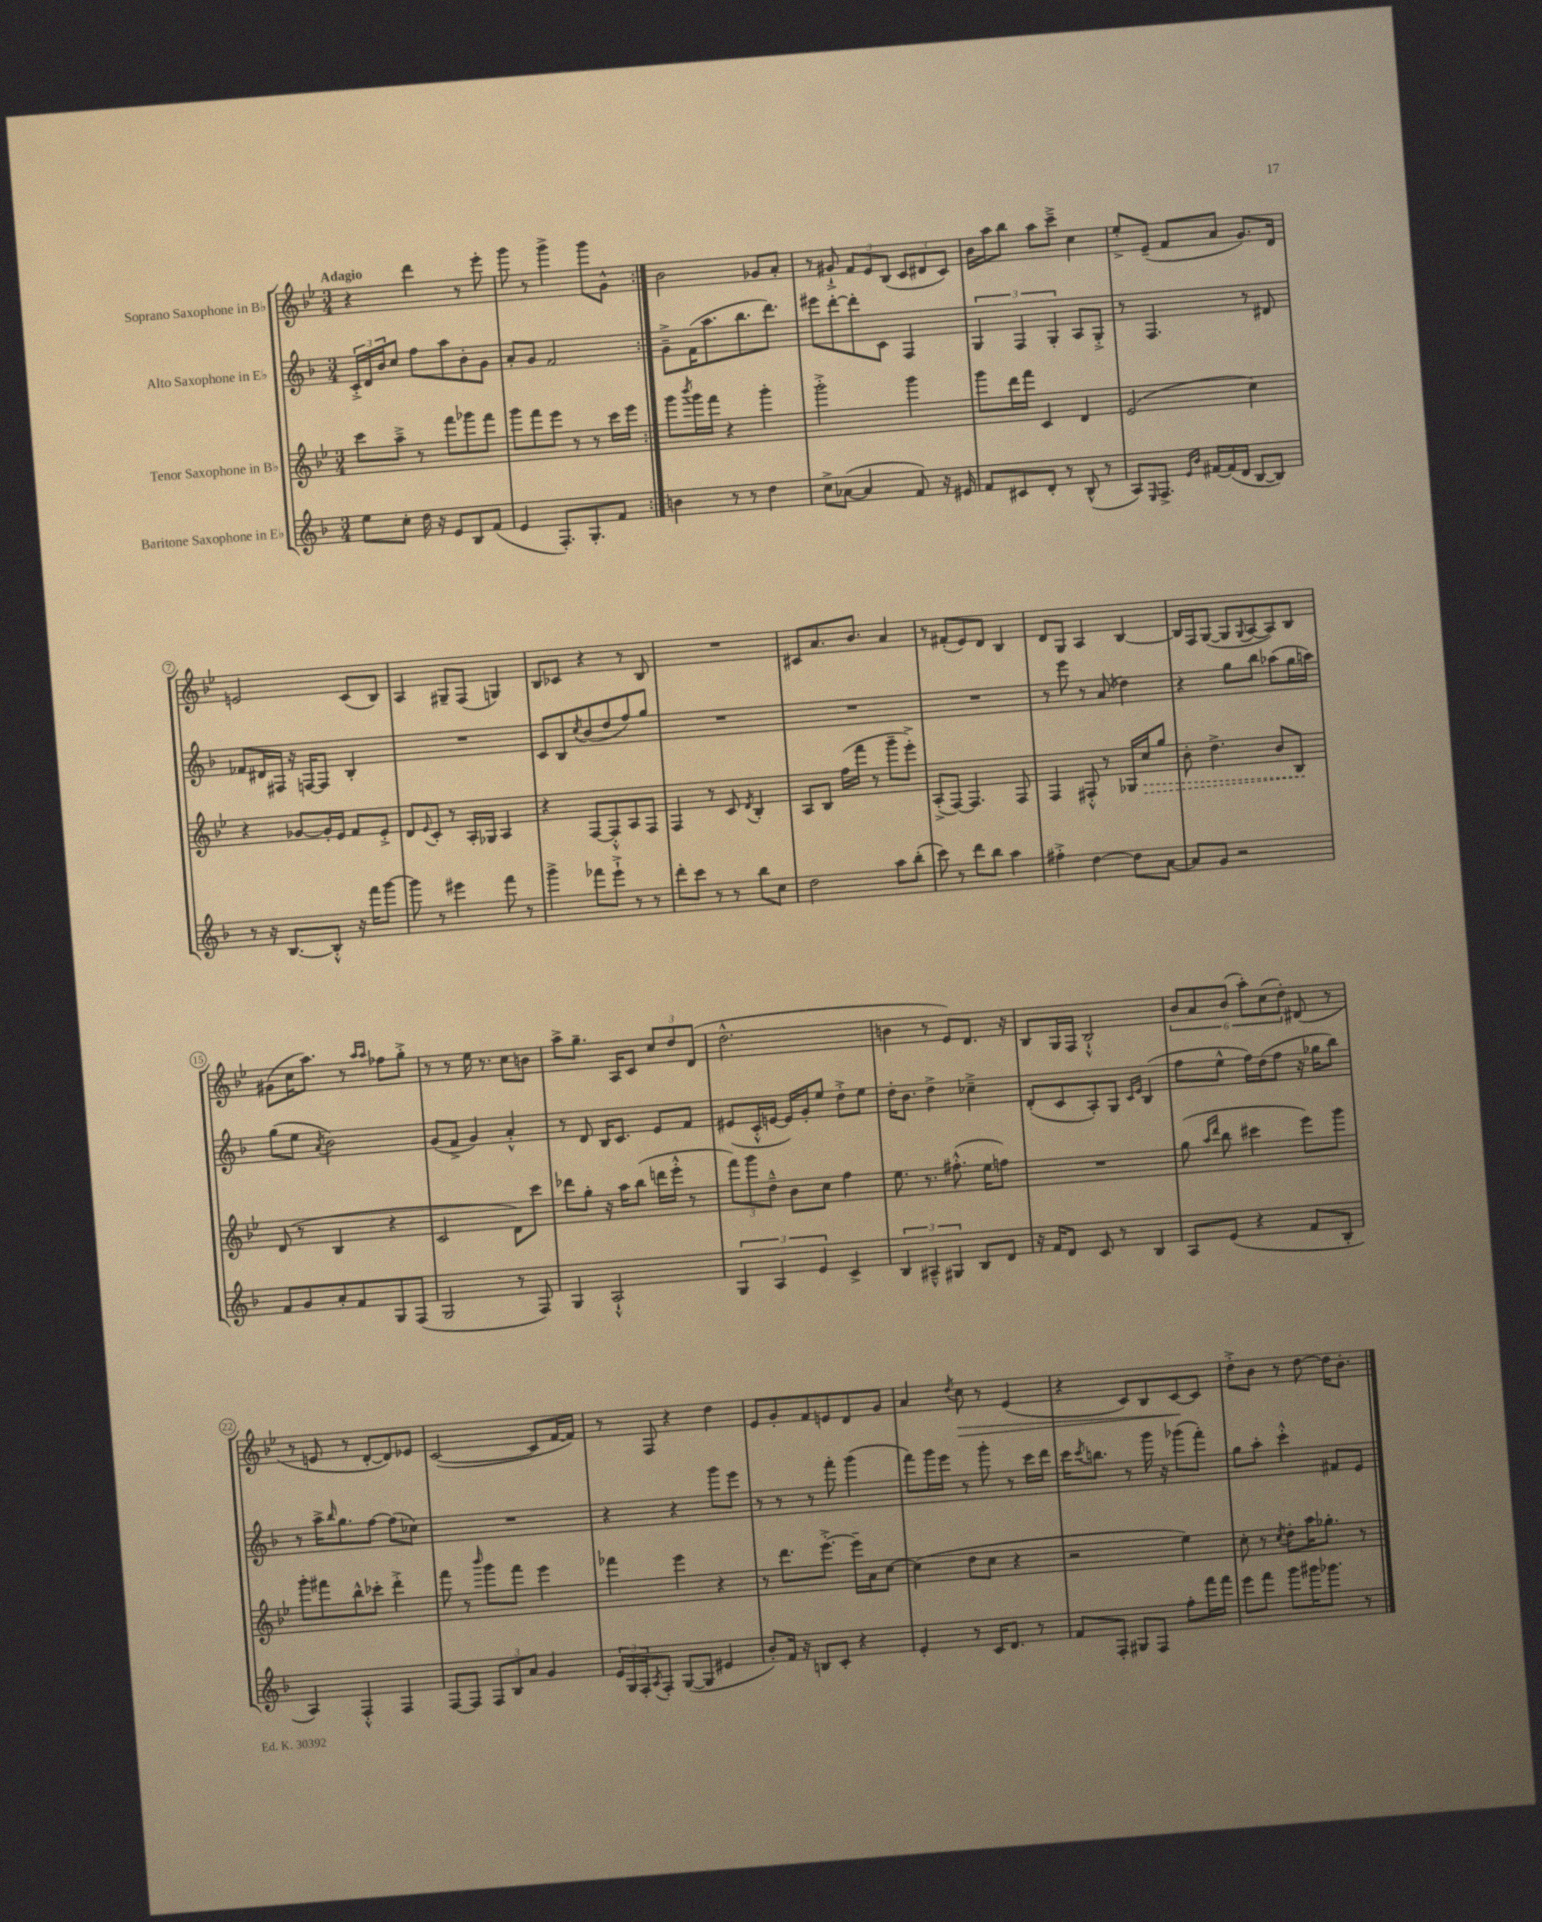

**kern	**kern	**dynam	**kern	**kern	**dynam
*part4	*part3	*part3	*part2	*part1	*part1
*staff4	*staff3	*staff3	*staff2	*staff1	*staff1
*I"Baritone Saxophone in E♭	*I"Tenor Saxophone in B♭	*	*I"Alto Saxophone in E♭	*I"Soprano Saxophone in B♭	*
*clefG2	*clefG2	*	*clefG2	*clefG2	*
*k[b-]	*k[b-e-]	*	*k[b-]	*k[b-e-]	*
*M3/4	*M3/4	*	*M3/4	*M3/4	*
=1	=1	=1	=1	=1	=1
!	!	!	!	!LO:TX:a:B:t=Adagio	!
8ee\L	8ccc\L	.	24c'^/LL	4r	.
.	.	.	24d/	.	.
.	.	.	24b-/J	.	.
8cc'\J	8aa~^\J	.	8cc/J	.	.
16dd\	8r	.	8ff\L	4ddd\	.
16r	.	.	.	.	.
8e/L	8fff\L	.	8aa\	.	.
8B-/	8ggg-X\	.	8b-'\	8r	.
(8f/J	8fff\J	.	8g\J	8eee-'\	.
=2	=2	=2	=2	=2	=2
4e/	8ggg\L	.	8a'/L	8ggg\	.
.	8fff\	.	8g/J	8r	.
8.F'/L)	8eee-\J	.	2f/	4ggg^\	.
.	8r	.	.	.	.
8.G'/	.	.	.	.	.
.	8r	.	.	8ggg\L	.
8f/J	16ccc\LL	.	.	8g^^\J	.
.	16eee-\JJ	.	.	.	.
=3:|!	=3:|!	=3:|!	=3:|!	=3:|!	=3:|!
4bn\	8ggg\L	.	8g~^\L	2b-\	.
.	8qbbb-/	.	.	.	.
.	16ggg\L	.	(16f\K	.	.
.	16fff\JJ	.	8.aa\	.	.
8r	4r	.	.	.	.
8r	.	.	8.bb-\	.	.
4dd\	4ggg'\	.	.	8g-X/L	.
.	.	.	8.ddd\J)	.	.
.	.	.	.	8a'/J	.
=4	=4	=4	=4	=4	=4
8cc^\L	2ggg'^\	.	8eee#X\L	8r	.
([8a-X\J	.	.	[8ddd'\	8g#X`^/	.
4a-/]	.	.	8ddd'\]	12f/L	.
.	.	.	.	12e-/	.
.	.	.	8c\J	.	.
.	.	.	.	(12B-/J	.
8f/)	4ggg\	.	4F/	12c/L	.
.	.	.	.	12d#X/	.
16r	.	.	.	.	.
.	.	.	.	12c/J)	.
16e#X/	.	.	.	.	.
=5	=5	=5	=5	=5	=5
8f/L	8ggg\L	.	6G/	16b-\LL	.
.	.	.	.	16aa\J	.
8c#X/	16ddd\L	.	.	8bb-\J	.
.	.	.	6F/	.	.
.	16fff\JJ	.	.	.	.
8d'/J	4c/	.	.	8aa\L	.
.	.	.	6G'/	.	.
8r	.	.	.	8ccc~^\J	.
(8B-^^/	4d/	.	8A/L	4cc\	.
8r	.	.	8G'^/J	.	.
=6	=6	=6	=6	=6	=6
8A/L)	(2e-/	.	8r	8ee-'^/L	.
16qqE/	.	.	.	.	.
8.F^/J	.	.	4.F/	(8e-~/J	.
.	.	.	.	8f/L	.
16qqe/LL	.	.	.	.	.
16qqb-/JJ	.	.	.	.	.
[16f#X/LL	.	.	.	.	.
(16f#/]	.	.	.	8a/J	.
16d/JJ	.	.	.	.	.
[8B-/L	4cc\)	.	8r	8.g/L)	.
8B-/J])	.	.	8d#X/	.	.
.	.	.	.	16d/Jk	.
!!LO:LB:g=z
=7	=7	=7	=7	=7	=7
8r	4r	.	8f-X/L	2en/	.
16r	.	.	16d#X/L	.	.
[8.B-/L	.	.	16F#X/JJ	.	.
.	[8g-X/L	.	16r	.	.
.	.	.	[16Fn/KL	.	.
8B-'^^/J]	16g-'/L]	.	8F/J]	.	.
.	16e-/JJ	.	.	.	.
16r	8f/L	.	4B-'/	(8c/L	.
16fff\KL	.	.	.	.	.
[8ggg\J	8e-'^/J	.	.	8B-/J)	.
=8	=8	=8	=8	=8	=8
8ggg\]	8d/L	.	2.r	4A/	.
.	8qqe-/	.	.	.	.
8r	8c'/J	.	.	.	.
4eee#X\	8r	.	.	8G#X~/L	.
.	16A'/LL	.	.	(8F/J	.
.	16G-X/JJ	.	.	.	.
8fff\	4A/	.	.	4Gn/)	.
8r	.	.	.	.	.
=9	=9	=9	=9	=9	=9
4ggg^\	4r	.	8c/L	8B-/L	.
.	.	.	8B-/	8c-X/J	.
.	.	.	8qcc/	.	.
8fff-X\L	[8F/L	.	(8b-/	4r	.
8eee`^\J	8F'^^/]	.	8dd/	.	.
8r	8A/	.	8ff/)	8r	.
8r	8F/J	.	8gg/J	8B-/	.
=10	=10	=10	=10	=10	=10
8ddd'\L	4F/	.	2.r	2.r	.
8ccc\J	.	.	.	.	.
8r	8r	.	.	.	.
8r	8c/	.	.	.	.
.	8qd/	.	.	.	.
8bb-\L	4B-'/	.	.	.	.
8cc\J	.	.	.	.	.
=11	=11	=11	=11	=11	=11
2dd\	8A/L	.	2.r	8c#X/L	.
.	8B-/J	.	.	8.a/	.
.	(16ff\LL	.	.	.	.
.	16fff\JJ	.	.	8.b-/J	.
.	8r	.	.	.	.
8aa\L	8ggg~\L	.	.	4a/	.
(8bb-'\J	8eee-'^\J)	.	.	.	.
=12	=12	=12	=12	=12	=12
8ccc\)	(8A'^/L	.	2.r	8r	.
8r	[8F/J)	.	.	(8f#X'/L	.
8ddd\L	4.F/]	.	.	8e-/)	.
8bb-\J	.	.	.	8d/J	.
4aa\	.	.	.	4B-/	.
.	8F/	.	.	.	.
=13	=13	=13	=13	=13	=13
4ff#X'^\	4F/	.	8r	8d/L	.
.	.	.	8eee\	8G/J	.
[4dd\	8F#X'^^/	.	8r	4A/	.
.	8r	.	(8a/	.	.
8dd\L]	16G-X/LL	.	4dd-X\)	[4B-/	.
!	!	!LO:HP:b	!	!	!
.	16cc/J	>	.	.	.
[8a\J	8gg/J	.	.	.	.
=14	=14	=14	=14	=14	=14
8a/L]	8b-'\	.	4r	16B-/LL]	.
.	.	.	.	16F/J	.
8g/J	4.dd^\	.	.	([8G/J	.
2r	.	.	8gg\L	8G/L]	.
.	.	.	.	8qqG/	.
.	.	.	8bb-\J	[8A/	.
.	8b-/L	.	(8aa-X\L	8A/])	.
.	8B-/J	.	16gg\L	8B-/J	.
.	.	.	16aan\JJ)	.	.
.	.	]	.	.	.
!!LO:LB:g=z
=15	=15	=15	=15	=15	=15
8f/L	(8d/	.	(8gg\L	(8g#X\L	.
8g/	8r	.	8ee\J	16cc\K	.
.	.	.	.	8.aa\J)	.
.	.	.	8qa/	.	.
8a'/	4B-/	.	2b-\)	.	.
8f/	.	.	.	8r	.
.	.	.	.	16qqaa/LL	.
.	.	.	.	16qqaa/JJ	.
8G/	4r	.	.	8ff-X\L	.
(8F/J	.	.	.	8gg'^\J	.
=16	=16	=16	=16	=16	=16
2G/	2c/	.	(8g/L	8r	.
.	.	.	8f^/J	8r	.
.	.	.	4g/)	16ee-\	.
.	.	.	.	8.r	.
8r	8d\L)	.	4a'^^/	8cc\L	.
8F/)	8ccc\J	.	.	8bn\J	.
=17	=17	=17	=17	=17	=17
4G/	8ddd-X\L	.	8r	8aa^\L	.
.	8gg'\J	.	8d/	8.gg~\J	.
2A`^^/	16r	.	16B-/KL	.	.
.	16aa\KL	.	8.c/J	16A/KL	.
.	(8bb-\J	.	.	8c/J	.
.	16dddn\LL	.	8e/L	12cc/L	.
.	16eee-'^^\JJ	.	.	.	.
.	.	.	.	12dd/	.
.	8r	.	8f/J	.	.
.	.	.	.	(12d/J	.
=18	=18	=18	=18	=18	=18
6G/	12fff\L)	.	(8e#X/L	2.dd^^\	.
.	12ggg\	.	.	.	.
.	.	.	16c'^^/L	.	.
6A/	12dd~^^\J	.	.	.	.
.	.	.	[16en/JJ	.	.
.	8b-\L	.	16e/LL])	.	.
.	.	.	16g'/J	.	.
6e/	.	.	.	.	.
.	8cc\J	.	8ee/J	.	.
4c^/	4ff\	.	8dd'^\L	.	.
.	.	.	8ee\J	.	.
=19	=19	=19	=19	=19	=19
6B-/	8.ee-\	.	16dd'\KL	4bn\	.
.	.	.	8.b-\J	.	.
6A#X~^^/	.	.	.	.	.
.	8.r	.	.	.	.
.	.	.	4dd^\	8r	.
6G#X/	.	.	.	.	.
.	(8.ff#X'^^\	.	.	8e-/L)	.
8B-/L	.	.	4cc-X~^\	8.d/J	.
.	16ee-\KL	.	.	.	.
8d/J	8ffn\J)	.	.	.	.
.	.	.	.	16r	.
=20	=20	=20	=20	=20	=20
16r	2.r	.	(8d'/L	8B-/L	.
16f/KL	.	.	.	.	.
8d/J	.	.	8c/	16G/L	.
.	.	.	.	16F/JJ	.
8c/	.	.	8A'/)	2B-`^^/	.
8r	.	.	8G/J	.	.
.	.	.	16qqc/LL	.	.
.	.	.	16qqe/JJ	.	.
4B-/	.	.	(4B-/	.	.
=21	=21	=21	=21	=21	=21
8A/L	(8gg\	.	8ff\L	12b-/L	.
.	.	.	.	12a/	.
.	16qqaa/LL	.	.	.	.
.	16qqddd/JJ	.	.	.	.
(8e/J	8bb-\	.	8ee^^\J	.	.
.	.	.	.	(12b-/J	.
4r	4ccc#X\	.	16ff\LL)	12aa'\L)	.
.	.	.	(16dd\J	.	.
.	.	.	.	(12cc\	.
.	.	.	8ff\J	.	.
.	.	.	.	12dd'\J)	.
8f/L	8eee-\L)	.	16r	(8d#X/	.
.	.	.	16gg-X\KL	.	.
8B-'/J	8ggg\J	.	8bb-\J)	8r	.
!!LO:LB:g=z
=22	=22	=22	=22	=22	=22
4A/)	8ggg'\L	.	8r	8r	.
.	8fff#X\	.	16aa^\KL	8en/	.
.	.	.	16qqbb-/	.	.
.	.	.	8.gg\	.	.
4F'^^/	8bb-^^\	.	.	8r	.
.	8ccc-X'\J	.	[8ff\J	[8d'/L	.
4F/	4ddd'^\	.	(8ff\L]	8d/])	.
.	.	.	8cc-X\J)	8e-X/J	.
=23	=23	=23	=23	=23	=23
[8F/L	8fff\	.	2.r	([2c/	.
8F/J]	8r	.	.	.	.
.	16qqbbb-/	.	.	.	.
12F/L	8ggg\L	.	.	.	.
12B-/	.	.	.	.	.
.	8fff\J	.	.	.	.
12a/J	.	.	.	.	.
4g/	4eee-\	.	.	8c/L]	.
.	.	.	.	[16f/L	.
.	.	.	.	16f/JJ])	.
=24	=24	=24	=24	=24	=24
24e/LL	4fff-X\	.	4r	8r	.
24G/	.	.	.	.	.
24F'/J	.	.	.	.	.
8qA/	.	.	.	.	.
8F'/J	.	.	.	8F/	.
([8G/L	4eee-\	.	4r	4r	.
8G/J]	.	.	.	.	.
4e#X/	4r	.	8ggg\L	4dd\	.
.	.	.	8eee\J	.	.
=25	=25	=25	=25	=25	=25
8b-'/L)	8r	.	8r	8e-/L	.
16f/Jk	8.ddd\L	.	8r	8g'/	.
16r	.	.	.	.	.
8Bn/L	.	.	8r	8f/	.
.	[8.eee-'^\J	.	.	.	.
8c'/J	.	.	8fff'\	8en/	.
4r	16eee-~\LL]	.	(4ggg\	8d/	.
.	16a\J	.	.	.	.
.	[8cc\J	.	.	8g/J	.
=26	=26	=26	=26	=26	=26
4e'/	(4cc\]	.	8fff\L)	4a/	.
.	.	.	16ggg\L	.	.
.	.	.	16eee\JJ	.	.
.	.	.	.	8qdd/	.
!	!	!	!	!	!LO:HP:b
8r	8dd\L	.	8r	8cc\	>
16c/KL	8cc\J	.	8ggg'\	8r	.
8.d/J	.	.	.	.	.
.	4r	.	8r	(4e-/	.
8r	.	.	16ccc\LL	.	.
.	.	.	16ddd\JJ	.	.
=27	=27	=27	=27	=27	=27
8f/L	2r	.	16ccc\KL	4r	.
.	.	.	8qccc/	.	.
.	.	.	8.bbn\J	.	.
8F'/J	.	.	.	.	.
8G#X/L	.	.	8r	8c/L)	.
8F/J	.	.	16ggg\	8B-/	.
.	.	.	16r	.	.
8ff'\L	4ee-\)	.	(8ggg-X\L	[8c/	.
16fff\L	.	.	8fff'\J)	8c/J]	]
16fff\JJ	.	.	.	.	.
=28	=28	=28	=28	=28	=28
8eee\L	8cc'\	.	8gg\L	8dd'^\L	.
8fff\J	8r	.	8aa'\J	8b-\J	.
.	8qcc/	.	.	.	.
8ggg\L	8dd'\L	.	4ccc'^^\	8r	.
16ggg#X\K	16aa\K	.	.	[8dd\	.
8.ggg-X\J	8.gg-X'\J	.	.	.	.
.	.	.	8f#X/L	16dd\KL]	.
.	.	.	.	8.b-'\J	.
8r	8r	.	8e/J	.	.
==	==	==	==	==	==
*-	*-	*-	*-	*-	*-
